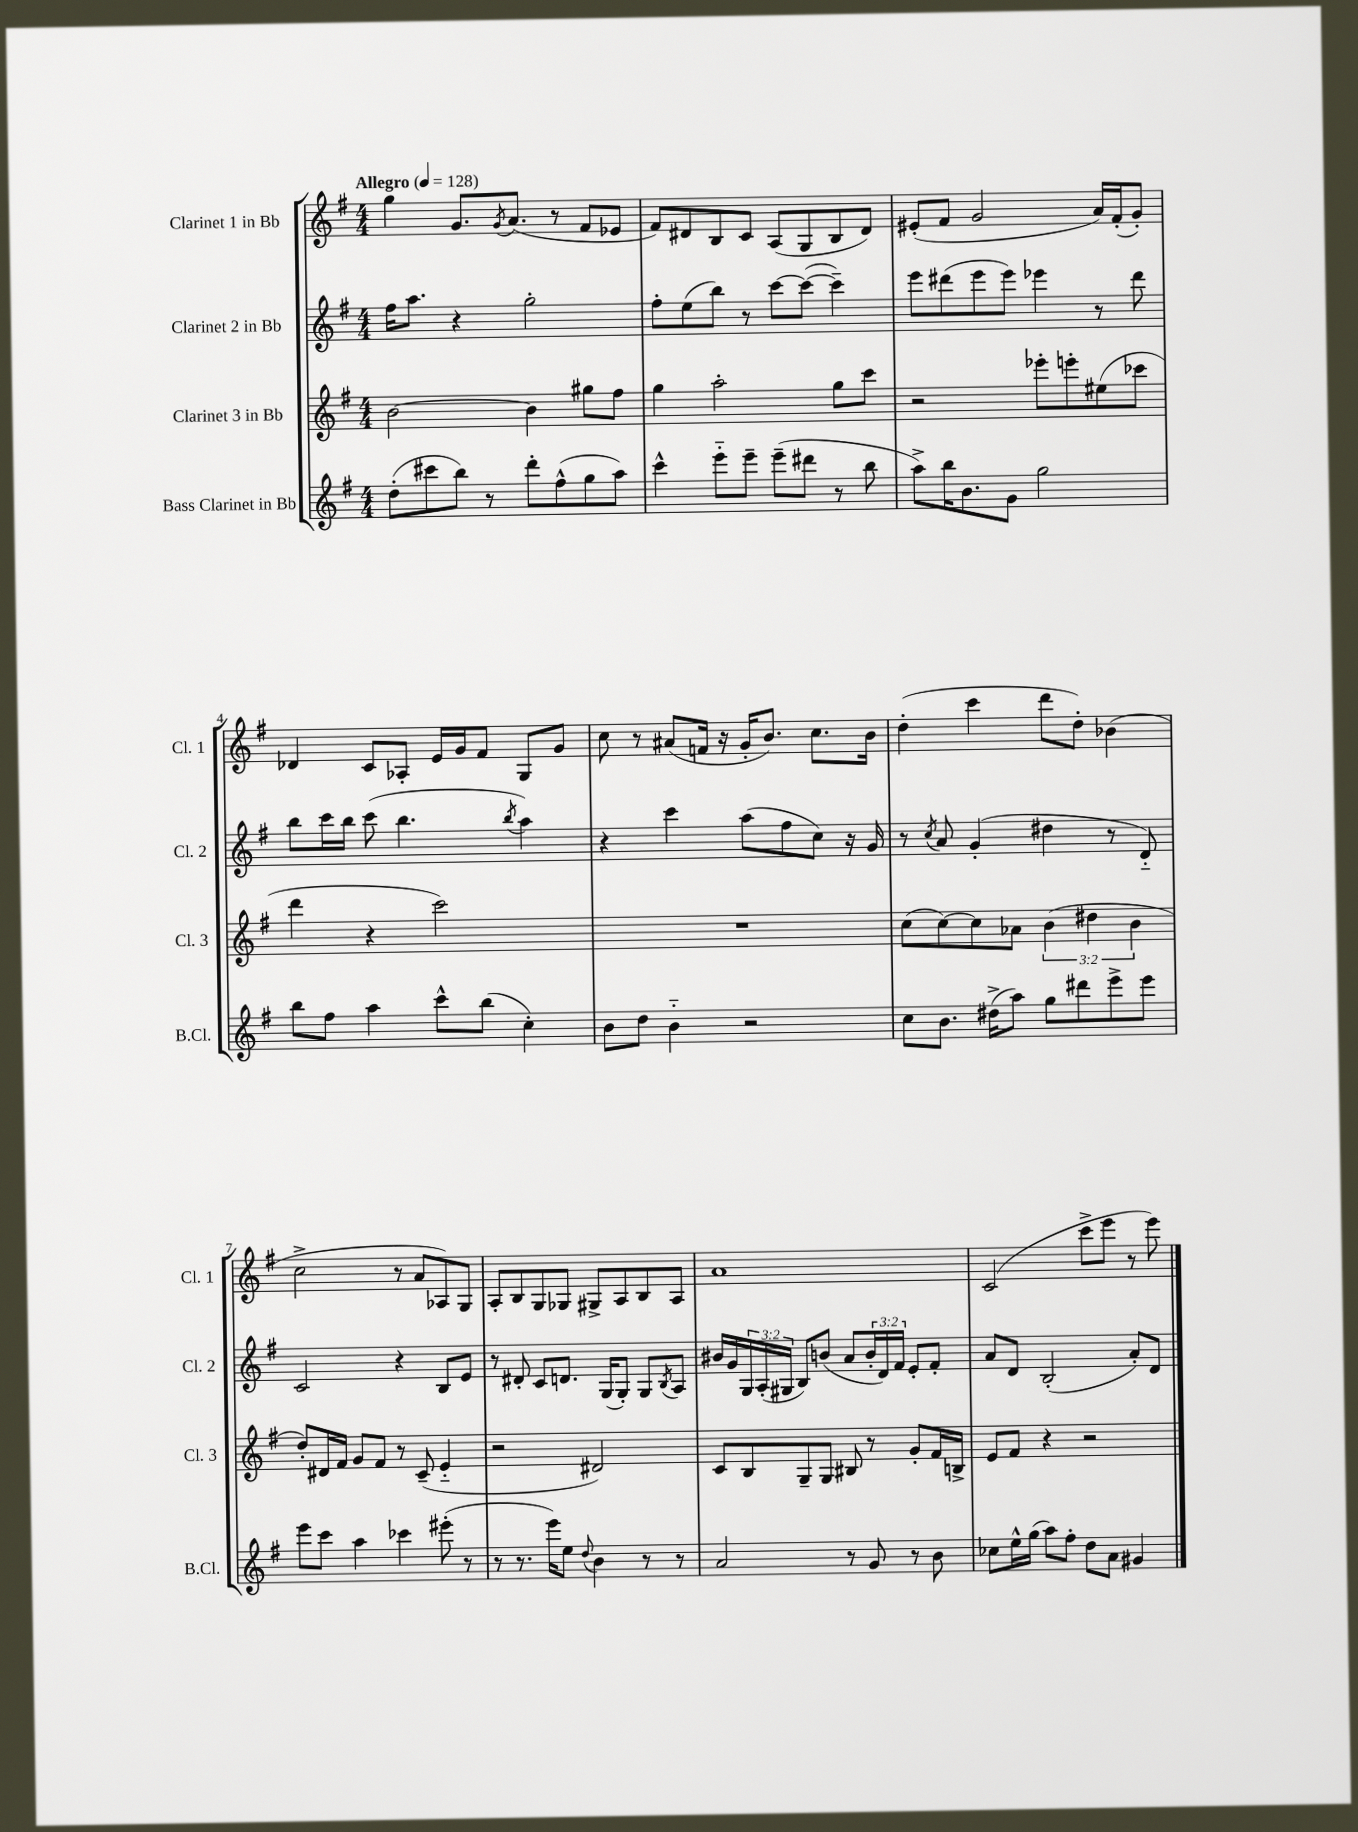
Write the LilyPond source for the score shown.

<<
\new StaffGroup <<
\new Staff = "s0" \with { instrumentName = "Clarinet 1 in Bb" shortInstrumentName = "Cl. 1" } {
    \clef treble \key g \major \numericTimeSignature \time 4/4 \tempo "Allegro" 4 = 128
    g''4 g'8. \acciaccatura { g'8 } a'8.( r8 fis'8 ees'8 |
    fis'8) dis'8 b8 c'8 a8( g8 b8 dis'8) |
    eis'8-.( fis'8 g'2 a'16) fis'16-.( g'8-.) |
    des'4 c'8 aes8-. e'16 g'16 fis'8 g8 g'8 |
    c''8 r8 ais'8( f'16 r16 g'16-. b'8.) c''8. b'16 |
    d''4-.( c'''4 d'''8 d''8-.) bes'4( |
    c''2-> r8 a'8 aes8) g8 |
    a8-. b8 g8 ges8 gis8-> a8 b8 a8 |
    a'1 |
    c'2( c'''8-> e'''8 r8 e'''8) \bar "|." |
}
\new Staff = "s1" \with { instrumentName = "Clarinet 2 in Bb" shortInstrumentName = "Cl. 2" } {
    \clef treble \key g \major \numericTimeSignature \time 4/4 \override Staff.TupletNumber.text = #tuplet-number::calc-fraction-text
    fis''16 a''8. r4 g''2-. |
    fis''8-. e''8( b''8) r8 c'''8~ c'''8~( c'''4--) |
    e'''8 dis'''8( e'''8 e'''8) ees'''4 r8 dis'''8 |
    b''8 c'''16 b''16 c'''8( b''4. \acciaccatura { b''8 } a''4) |
    r4 c'''4 a''8( fis''8 c''8) r16 g'16 |
    r8 \acciaccatura { c''8 } a'8 g'4-.( dis''4 r8 d'8-_) |
    c'2 r4 b8 e'8 |
    r8 dis'8-. c'8 d'8. g16( g8-.) g8 \acciaccatura { b8 } a8 |
    bis'16 g'16 \tuplet 3/2 { g16 a16-.( gis16 } b8) b'8( a'8 \tuplet 3/2 { b'16-. d'16) fis'16 } e'8-. fis'8-. |
    a'8 d'8 b2-.( a'8-.) d'8 \bar "|." |
}
\new Staff = "s2" \with { instrumentName = "Clarinet 3 in Bb" shortInstrumentName = "Cl. 3" } {
    \clef treble \key g \major \numericTimeSignature \time 4/4 \override Staff.TupletNumber.text = #tuplet-number::calc-fraction-text
    b'2~ b'4 gis''8 fis''8 |
    g''4 a''2-. g''8 c'''8 |
    r2 ees'''8-. e'''8-. eis''8( ces'''8 |
    d'''4 r4 c'''2) |
    R1 |
    c''8( c''8~) c''8 aes'8 \tuplet 3/2 { b'4( dis''4 b'4 } |
    d''8-.) dis'16 fis'16 g'8 fis'8 r8 c'8--( e'4-_ |
    r2 dis'2) |
    c'8 b8 g8-- g8 bis8 r8 g'8-. fis'16 b16-> |
    e'8 fis'8 r4 r2 \bar "|." |
}
\new Staff = "s3" \with { instrumentName = "Bass Clarinet in Bb" shortInstrumentName = "B.Cl." } {
    \clef treble \key g \major \numericTimeSignature \time 4/4
    d''8-.( cis'''8 b''8) r8 d'''8-. fis''8-^( g''8 a''8) |
    c'''4-^ e'''8-_ e'''8-- e'''8--( dis'''8 r8 b''8 |
    a''8->) b''16 b'8. g'8 g''2 |
    b''8 fis''8 a''4 c'''8-^ b''8( c''4-.) |
    b'8 d''8 b'4-_ r2 |
    c''8 b'8. dis''16->( a''8) g''8 dis'''8 e'''8-> e'''8 |
    e'''8 c'''8 a''4 ces'''4 eis'''8-.( r8 |
    r8 r8. e'''16) e''8 \appoggiatura { d''8 } b'4 r8 r8 |
    a'2 r8 g'8 r8 b'8 |
    ces''8 e''16-^ g''16( a''8) fis''8-. d''8 a'8 gis'4 \bar "|." |
}
>>
>>
